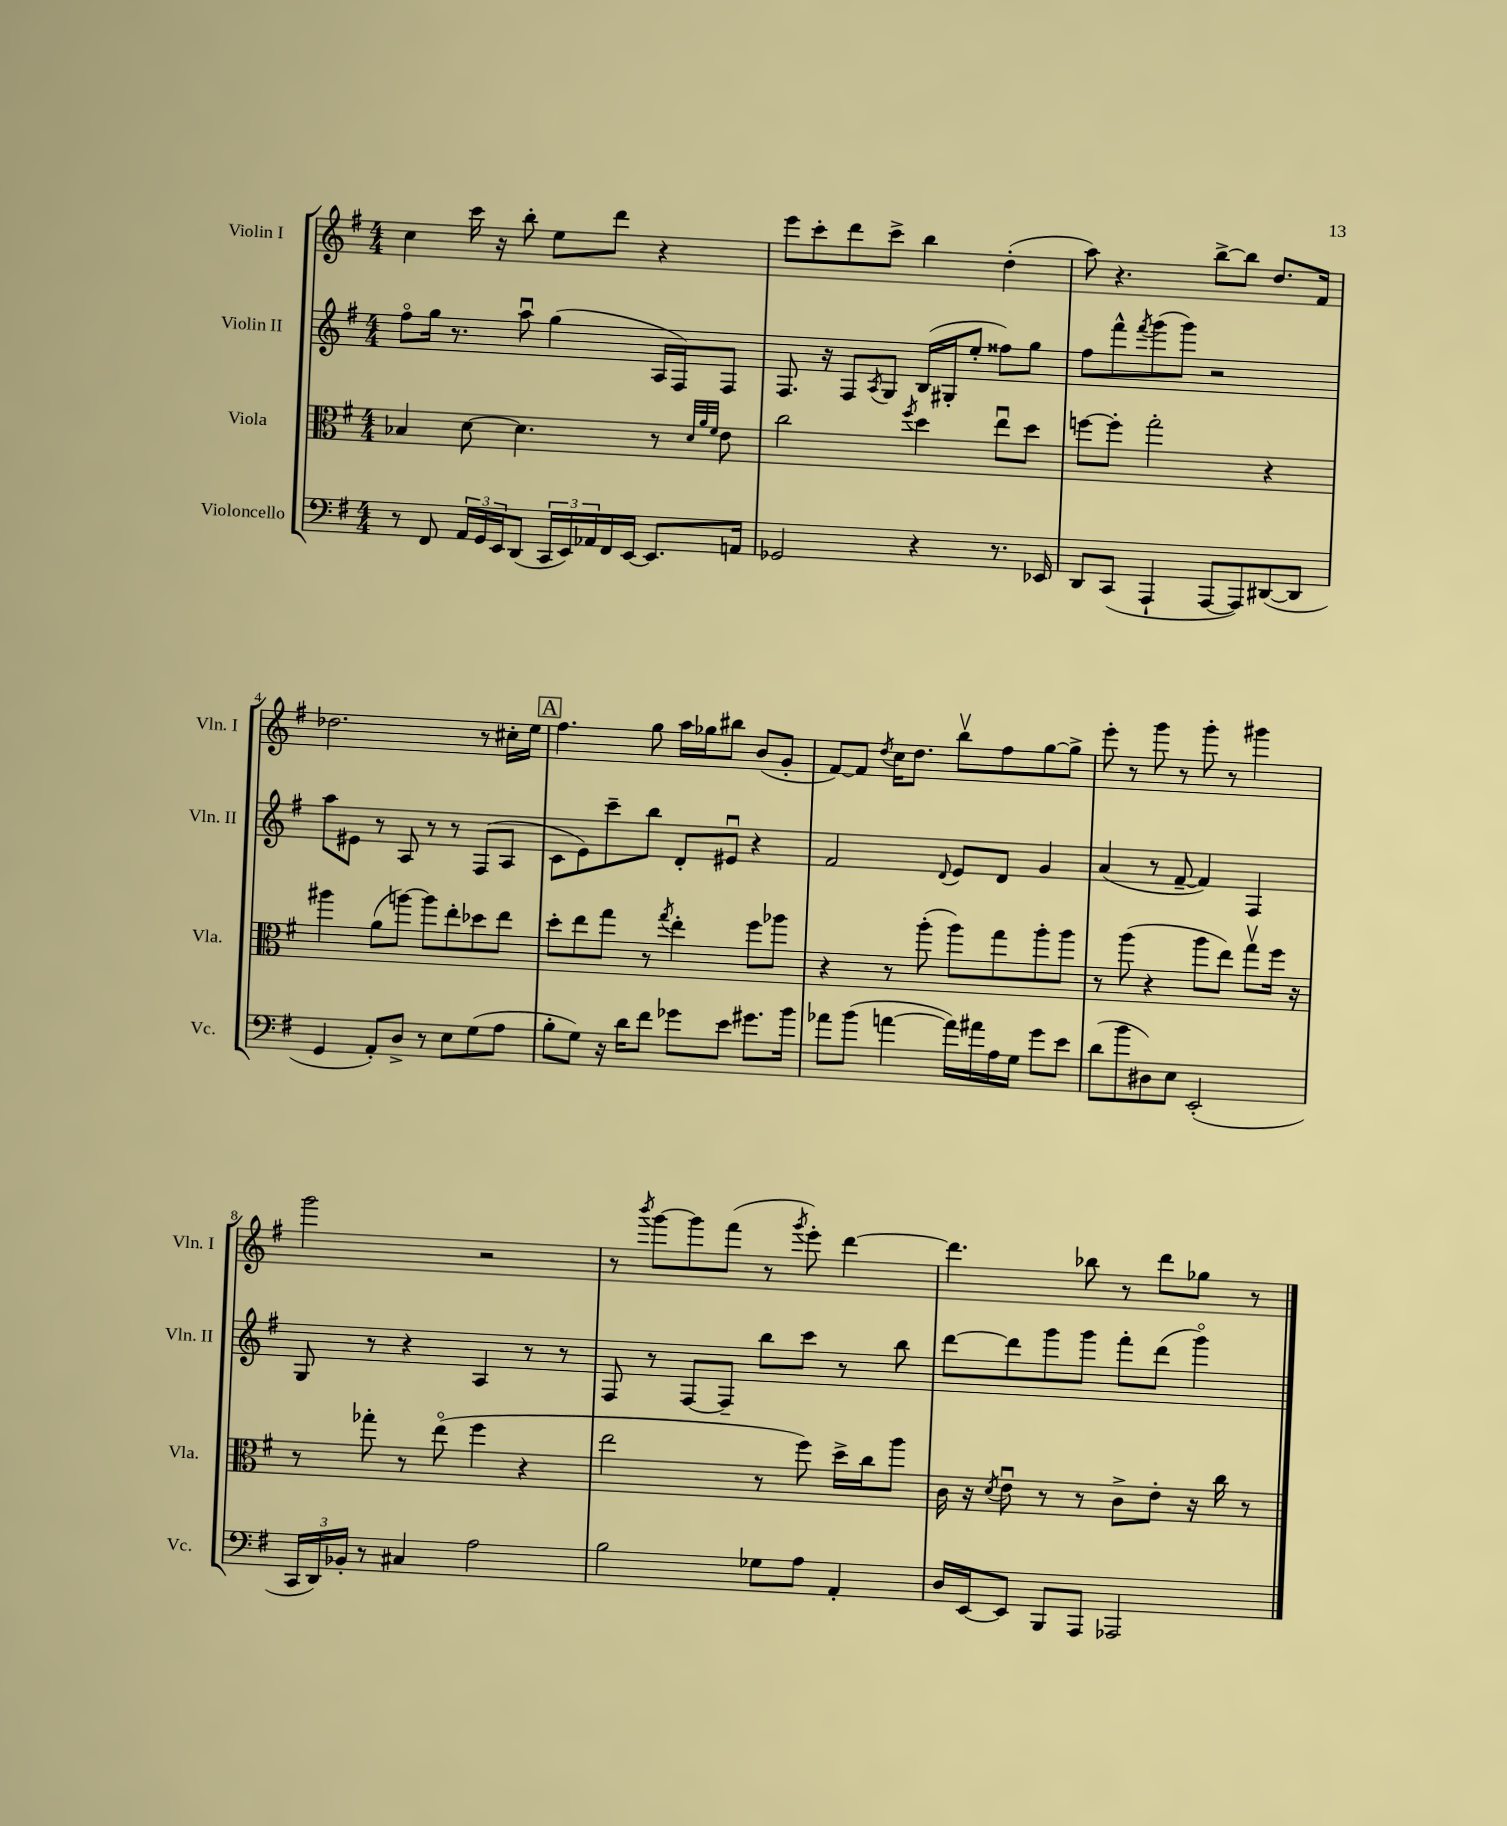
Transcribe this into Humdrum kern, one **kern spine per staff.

**kern	**kern	**kern	**kern
*part4	*part3	*part2	*part1
*staff4	*staff3	*staff2	*staff1
*I"Violoncello	*I"Viola	*I"Violin II	*I"Violin I
*I'Vc.	*I'Vla.	*I'Vln. II	*I'Vln. I
*clefF4	*clefC3	*clefG2	*clefG2
*k[f#]	*k[f#]	*k[f#]	*k[f#]
*M4/4	*M4/4	*M4/4	*M4/4
=1	=1	=1	=1
8r	4B-X/	8ff#\L	4cc\
8FF#/	.	16gg\Jk	.
.	.	8.r	.
24AA/LL	[8d\	.	16ccc\
24GG/	.	.	.
.	.	.	16r
24EE/J	.	.	.
(8DD/J	4.d\]	8aau\	8bb'\
24CC/LL	.	(4gg\	8ee\L
24EE/)	.	.	.
24AA-X/	.	.	.
16FF#/	.	.	8ddd\J
[16EE/JJ	.	.	.
8.EE/L]	8r	16A/LL	4r
.	.	16F#/J)	.
.	32qqd/LLL	.	.
.	32qqa/	.	.
.	32qqf#/JJJ	.	.
.	8e\	8F#/J	.
16AAn/Jk	.	.	.
=2	=2	=2	=2
2GG-X/	2cc\	8.F#/	8eee\L
.	.	.	8ccc'\
.	.	16r	.
.	.	8F#/L	8ddd\
.	.	8qA/	.
.	.	8G/J	8ccc^\J
.	8qff#/	.	.
4r	4dd\	(16B/LL	4bb\
.	.	16G#X'/J	.
.	.	8ee'/J	.
8.r	8eeu\L	8ff##X\L)	(4dd'\
.	8dd\J	8gg\J	.
16EE-X/	.	.	.
=3	=3	=3	=3
8DD/L	[8ffn\L	8ff#\L	8aa\)
(8CC/J	8ff'\J]	8fff#^^\	4.r
.	.	8qfff#/	.
4AAA`/	2gg'\	(8ggg\	.
.	.	8ggg\J)	.
[8AAA/L	.	2r	[8bb^\L
8AAA/])	.	.	8bb\J]
([8DD#X/	4r	.	8.dd/L
8DD#/J]	.	.	.
.	.	.	16f#/Jk
!!LO:LB:g=z
=4	=4	=4	=4
4GG/	4aa#X\	8aa\L	2.dd-X\
.	.	8e#X\J	.
8AA'/L)	(8a\L	8r	.
8D^/J	[8aan\J)	8A/	.
8r	8aa\L]	8r	.
8E\L	8ee'\	8r	.
(8G\	8dd-X\	(8F#/L	8r
8A\J	8ee\J	8A/J	16cc#X'\LL
.	.	.	16ee\JJ
!!LO:REH:place=s1:t=A
=5	=5	=5	=5
8B'\L	8dd'\L	8c\L	4.ff#\
8G\J)	8ee\	8e\)	.
16r	8gg\J	8ccc~\	.
16d\KL	.	.	.
8f#\J	8r	8bb\J	8gg\
.	8qgg/	.	.
8g-X\L	4ee'\	8d'/L	16aa\LL
.	.	.	16gg-X\J
8e\J	.	8e#Xu/J	8bb#X\J
8.g#X\L	8ff#\L	4r	(8b/L
.	8aa-X\J	.	8g'/J
16b\Jk	.	.	.
=6	=6	=6	=6
8a-X\L	4r	2f#/	[8f#/L)
(8b\J	.	.	8f#/J]
.	.	.	8qdd/
[4an\	8r	.	16cc\KL
.	.	.	8.dd\J
.	(8aa'\	.	.
.	.	8qqd/	.
16a\LL])	8aa\L)	8e/L	8bbv\L
16a#X\	.	.	.
16A\	8gg\	8d/J	8ff#\
16G\JJ	.	.	.
8g\L	8aa'\	4g/	[8gg\
8e\J	8aa\J	.	8gg^\J]
=7	=7	=7	=7
(8d\L	8r	(4a/	8eee'\
8b\	(8aa\	.	8r
8D#X\)	4r	8r	8ggg\
8E\J	.	[8f#~/	8r
(2EE'/	8aa\L	4f#/])	8ggg'\
.	8ee\J)	.	8r
.	8ggv\L	4F#/	4ggg#X\
.	16ff#\Jk	.	.
.	16r	.	.
!!LO:LB:g=z
=8	=8	=8	=8
24CC/LL	8r	8G/	2ggg\
24DD/)	.	.	.
24BB-X'/JJ	.	.	.
8r	8gg-X'\	8r	.
4C#X/	8r	4r	.
.	(8ee\	.	.
2A\	4ff#\	4A/	2r
.	4r	8r	.
.	.	8r	.
=9	=9	=9	=9
2B\	2ee\	8F#/	8r
.	.	.	8qbbb/
.	.	8r	[8ggg\L
.	.	[8F#/L	8ggg\]
.	.	8F#~/J]	(8fff#\J
8G-X\L	8r	8bb\L	8r
.	.	.	8qggg/
8A\J	8ff#\)	8ccc\J	8eee'\)
4AA'/	16dd^\LL	8r	[4ddd\
.	16cc\J	.	.
.	8aa\J	8bb\	.
=10	=10	=10	=10
16D/LL	16c\	[8ddd\L	4.ddd\]
[16EE/J	16r	.	.
.	8qd/	.	.
8EE/J]	8eu\	8ddd\]	.
8BBB/L	8r	8ggg\	.
8AAA/J	8r	8ggg\J	8bb-X\
2AAA-X/	8c^\L	8fff#'\L	8r
.	8e'\J	(8ddd\J	8ddd\L
.	16r	4ggg\)	8gg-X\J
.	16cc\	.	.
.	8r	.	8r
==	==	==	==
*-	*-	*-	*-
